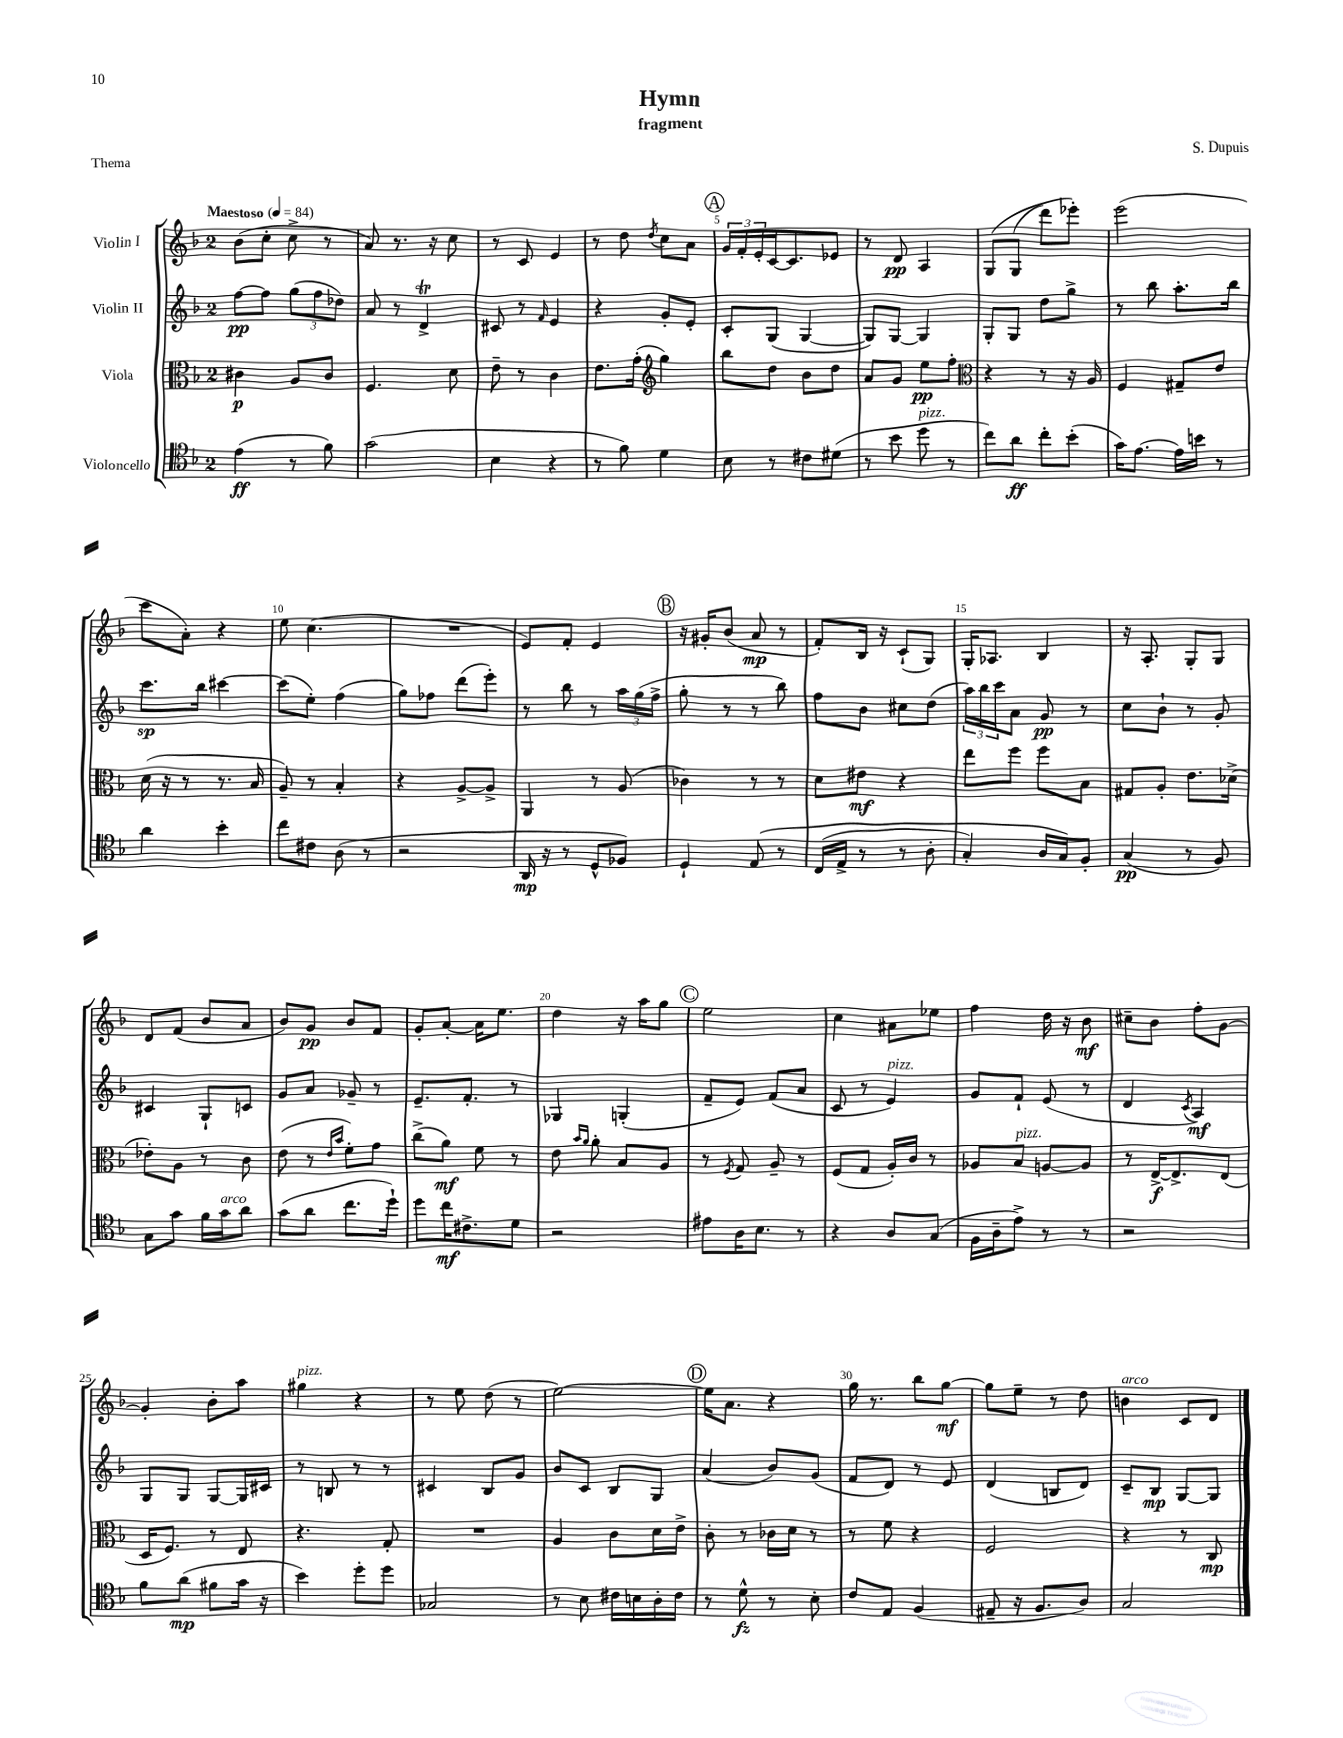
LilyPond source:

\header { title = "Hymn" composer = "S. Dupuis" subtitle = "fragment" piece = "Thema" }
<<
\new StaffGroup <<
\new Staff = "s0" \with { instrumentName = "Violin I" } {
    \clef treble \key f \major \once \override Staff.TimeSignature.style = #'single-digit \time 2/4 \tempo "Maestoso" 4 = 84
    bes'8( c''8-. c''8-> r8 |
    a'8) r8. r16 c''8 |
    r8 c'8 e'4 |
    r8 d''8 \acciaccatura { d''8 } c''8 a'8 |
    \mark \markup { \circle "A" } \tuplet 3/2 { g'16 f'16-. e'16-. } c'16~ c'8. ees'8 |
    r8 d'8\pp a4 |
    g8\( g8( d'''8) ees'''8-.\) |
    e'''2( |
    c'''8 a'8-.) r4 |
    e''8 c''4.( |
    R2 |
    e'8) f'8-. e'4 |
    \mark \markup { \circle "B" } r16 gis'16-. bes'8( a'8\mp r8 |
    f'8-.) bes16 r16 c'8-!( g8) |
    g16-. aes8. bes4 |
    r16 a8.-. g8-. g8 |
    d'8 f'8( bes'8 a'8 |
    bes'8) g'8\pp bes'8 f'8 |
    g'8-. a'8~-. a'16 e''8. |
    d''4 r16 a''16 g''8 |
    \mark \markup { \circle "C" } e''2 |
    c''4 ais'8 ees''8 |
    f''4 d''16 r16 bes'8\mf |
    cis''8-- bes'8 f''8-. g'8~ |
    g'4-. bes'8-. a''8 |
    gis''4^\markup { \italic "pizz." } r4 |
    r8 e''8 d''8( r8 |
    e''2~) |
    \mark \markup { \circle "D" } e''16 a'8. r4 |
    g''16 r8. bes''8 g''8~\mf |
    g''8 e''8-- r8 d''8 |
    b'4^\markup { \italic "arco" } c'8 d'8 \bar "|." |
}
\new Staff = "s1" \with { instrumentName = "Violin II" } {
    \clef treble \key f \major \once \override Staff.TimeSignature.style = #'single-digit \time 2/4
    f''8~\pp f''8 \tuplet 3/2 { g''8( f''8 des''8) } |
    a'8 r8 d'4->\trill |
    cis'8 r8 \grace { f'16 } e'4 |
    r4 g'8-. e'8-. |
    \mark \markup { \circle "A" } c'8-. g8( g4~ |
    g8) g8~ g4 |
    g8-. g8 d''8 g''8-> |
    r8 bes''8 a''8.-. bes''16 |
    c'''8.\sp bes''16 cis'''4~ |
    cis'''8( e''8-.) f''4( |
    g''8) fes''8 d'''8( e'''8-.) |
    r8 bes''8 r8 \tuplet 3/2 { a''16 g''16( f''16-> } |
    \mark \markup { \circle "B" } g''8-. r8 r8 bes''8) |
    f''8 bes'8 cis''8 d''8( |
    \tuplet 3/2 { a''16) bes''16 c'''16 } a'8 g'8\pp r8 |
    c''8 bes'8-! r8 g'8-. |
    cis'4 g8-! c'8 |
    g'8 a'8 ges'8-- r8 |
    e'8.-- f'8.-. r8 |
    ges4 g4-.( |
    \mark \markup { \circle "C" } f'8-- e'8) f'8( a'8 |
    c'8 r8 e'4^\markup { \italic "pizz." }) |
    g'8 f'8-! e'8( r8 |
    d'4 \acciaccatura { c'8 } a4\mf) |
    g8 g8 g8~ g16 cis'16 |
    r8 b8 r8 r8 |
    cis'4 bes8 g'8 |
    bes'8 c'8 bes8 g8 |
    \mark \markup { \circle "D" } a'4( bes'8) g'8( |
    f'8 d'8) r8 e'8 |
    d'4( b8 d'8) |
    c'8-- bes8\mp g8~ g8 \bar "|." |
}
\new Staff = "s2" \with { instrumentName = "Viola" } {
    \clef alto \key f \major \once \override Staff.TimeSignature.style = #'single-digit \time 2/4
    cis'4\p a8 cis'8 |
    f4. d'8 |
    e'8-- r8 c'4 |
    e'8. g'16-.( \clef treble g''4) |
    \mark \markup { \circle "A" } bes''8 d''8 bes'8 d''8 |
    a'8 g'8 e''8\pp f''8-. |
    \clef alto r4 r8 r16 a16 |
    f4 gis8-- e'8 |
    d'16( r16 r8 r8. bes16 |
    a8--) r8 bes4-. |
    r4 a8~-> a8-> |
    a,4 r8 a8( |
    \mark \markup { \circle "B" } ces'4) r8 r8 |
    d'8 eis'8\mf r4 |
    e''8 f''8 f''8 bes8 |
    gis8 a8-. e'8. des'16->( |
    ees'8-.) a8 r8 c'8 |
    e'8( r8 \grace { e'16 bes'16 } f'8-.) g'8 |
    c''8->( a'8\mf) f'8 r8 |
    e'8 \grace { bes'16 a'16 } a'8-. bes8 a8 |
    \mark \markup { \circle "C" } r8 \acciaccatura { f8 } g8 a8-- r8 |
    f8( g8 a16-.) c'16 r8 |
    aes8 bes8^\markup { \italic "pizz." } a8~ a8 |
    r8 e16~->\f e8.-> e8( |
    d16 f8.) r8 e8 |
    r4. g8-. |
    R2 |
    a4 c'8 d'16 e'16-> |
    \mark \markup { \circle "D" } c'8-. r8 ces'16 d'16 r8 |
    r8 f'8 r4 |
    f2 |
    r4 r8 c8\mp \bar "|." |
}
\new Staff = "s3" \with { instrumentName = "Violoncello" } {
    \clef tenor \key f \major \once \override Staff.TimeSignature.style = #'single-digit \time 2/4
    e'4\ff( r8 f'8) |
    g'2( |
    bes4 r4 |
    r8 f'8) d'4 |
    \mark \markup { \circle "A" } bes8 r8 cis'8 dis'8( |
    r8 bes'8 d''8^\markup { \italic "pizz." } r8 |
    c''8) a'8\ff c''8-. bes'8-.( |
    g'16) e'8.~ e'16 b'16 r8 |
    a'4 bes'4-. |
    c''8 cis'8 a8( r8 |
    r2 |
    a,16\mp r16 r8 d8-^ fes8) |
    \mark \markup { \circle "B" } d4-! e8\( r8 |
    c16( e16-> r8 r8 a8-. |
    g4-.) a16 g16\) f8-. |
    g4\pp( r8 f8) |
    g8 g'8 f'16 g'16^\markup { \italic "arco" } a'8 |
    g'8( a'8 c''8. d''16-!) |
    d''8 c''16\mf cis'8.-> d'8 |
    r2 |
    \mark \markup { \circle "C" } eis'8 a16 bes8. r8 |
    r4 a8 g8( |
    f16 a16-- e'8->) r8 r8 |
    r2 |
    f'8 a'8\mp( fis'8 g'16 r16 |
    bes'4) d''8-. d''8 |
    ges2 |
    r8 bes8 cis'16 b16 a16-. cis'16 |
    \mark \markup { \circle "D" } r8 d'8-^\fz r8 bes8-. |
    c'8 e8 f4( |
    eis8-- r16 f8. a8) |
    g2 \bar "|." |
}
>>
>>
\layout { \context { \Score \override BarNumber.break-visibility = ##(#f #t #t) barNumberVisibility = #(every-nth-bar-number-visible 5) } }
